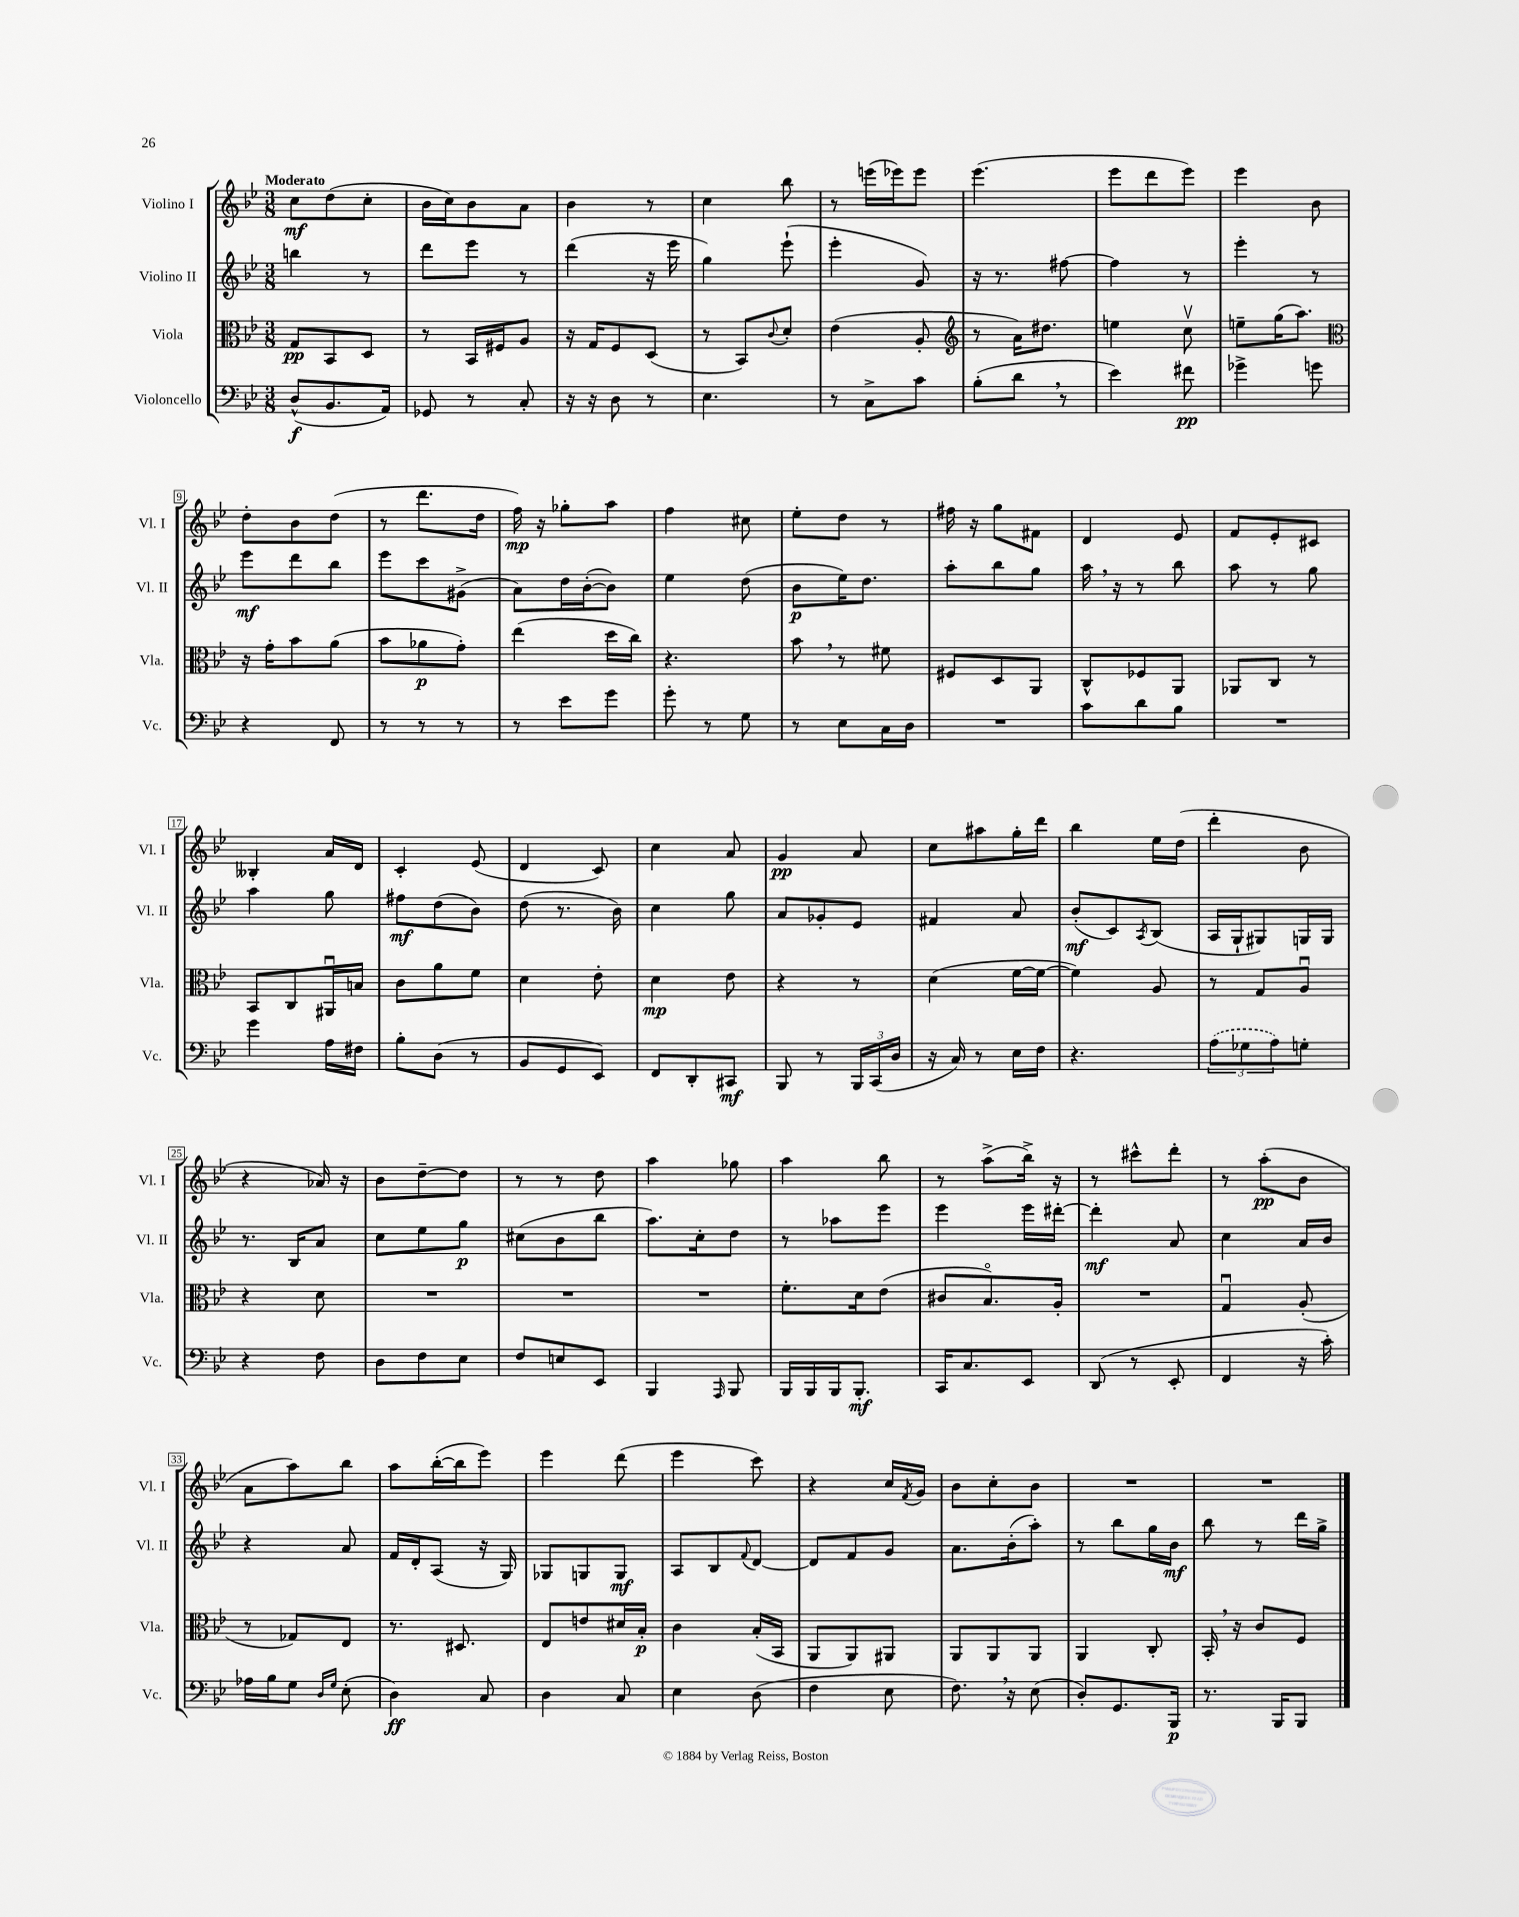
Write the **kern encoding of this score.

**kern	**kern	**kern	**kern
*staff4	*staff3	*staff2	*staff1
*clefF4	*clefC3	*clefG2	*clefG2
*k[b-e-]	*k[b-e-]	*k[b-e-]	*k[b-e-]
*M3/8	*M3/8	*M3/8	*M3/8
(8D^^/L	8G/L	4bb\	8cc\L
8.BB-/	8BB-/	.	(8dd\
.	8D/J	8r	8cc'\J
16AA/Jk)	.	.	.
=	=	=	=
8GG-/	8r	8ddd\L	16b-\LL
.	.	.	16cc\J)
8r	16BB-/LL	8eee-\J	8b-\
.	16F#/J	.	.
8C'/	8A/J	8r	8a\J
=	=	=	=
16r	16r	(4ddd\	4b-\
16r	16G/LK	.	.
8D\	8F/	.	.
8r	(8D/J	16r	8r
.	.	16eee-\	.
=	=	=	=
4.E-\	8r	4gg\)	4cc\
.	8BB-/L)	.	.
.	8qqc/	.	.
.	8d'/J	(8eee-`\	8bb-\
=	=	=	=
8r	(4e-\	4eee-'\	8r
8C^\L	.	.	(16eee\LL
.	.	.	16eee-\J)
8c\J	8A'/	8g/)	8eee-\J
=	=	=	=
*	*clefG2	*	*
(8B-'\L	8r	16r	(4.eee-\
.	.	8.r	.
8d\J	16a\LK)	.	.
.	8.dd#\J	.	.
8r	.	[8ff#\	.
=	=	=	=
4e-\)	4ee\	4ff#\]	8eee-\L
.	.	.	8ddd\
8f#\	8ccv\	8r	8eee-\J)
=	=	=	=
4g-^\	8ee~\L	4eee-'\	4eee-\
.	(16gg\K	.	.
.	8.aa\J)	.	.
8g\	.	8r	8b-\
=	=	=	=
*	*clefC3	*	*
4r	16r	8eee-\L	8dd'\L
.	16g'\LK	.	.
.	8b-\	8ddd\	8b-\
8FF/	(8a\J	8bb-\J	(8dd\J
=	=	=	=
8r	8b-\L	8eee-\L	8r
8r	8a-\	8ccc\	8.ddd\L
8r	8g'\J)	(8g#^\J	.
.	.	.	16dd\Jk
=	=	=	=
8r	(4ee-\	8a\L)	16ff\)
.	.	.	16r
8e-\L	.	16dd\L	8gg-'\L
.	.	([16b-'\J	.
8g\J	16dd\LL	8b-\]J)	8aa\J
.	16cc\JJ)	.	.
=	=	=	=
8g'\	4.r	4ee-\	4ff\
8r	.	.	.
8G\	.	(8dd\	8cc#\
=	=	=	=
8r	8b-\	8b-\L	8ee-'\L
8E-\L	8r	16ee-\K)	8dd\J
.	.	8.dd\J	.
16C\L	8f#\	.	8r
16D\JJ	.	.	.
=	=	=	=
4.r	8F#/L	8aa'\L	16ff#\
.	.	.	16r
.	8D/	8bb-\	8gg\L
.	8AA/J	8gg\J	8f#\J
=	=	=	=
8c\L	8C^^/L	16aa\	4d/
.	.	16r	.
8d\	8F-/	8r	.
8B-\J	8AA/J	8bb-\	8e-/
=	=	=	=
4.r	8AA-/L	8aa\	8f/L
.	8C/J	8r	8e-'/
.	8r	8gg\	8c#/J
=	=	=	=
4g\	8BB-/L	4aa\	4B--'/
.	8C/	.	.
16A\LL	16AA#u/L	8gg\	16a/LL
16F#\JJ	16B/JJ	.	16d/JJ
=	=	=	=
8B-'\L	8c\L	8ff#\L	4c'/
(8D\J	8a\	(8dd\	.
8r	8f\J	8b-\J)	(8e-/
=	=	=	=
8BB-/L	4d\	(8dd\	4d/
8GG/	.	8.r	.
8EE-/J)	8e-'\	.	8c/)
.	.	16b-\)	.
=	=	=	=
8FF/L	4d\	4cc\	4cc\
8DD'/	.	.	.
8CC#/J	8e-\	8gg\	8a/
=	=	=	=
8BBB-/	4r	8a/L	4g/
8r	.	8g-'/	.
24BBB-/LL	8r	8e-/J	8a/
(24CC/	.	.	.
24D/JJ	.	.	.
=	=	=	=
16r	(4d\	4f#/	8cc\L
16C/)	.	.	.
8r	.	.	8aa#\
16E-\LL	[16f\LL	8a/	16gg'\L
16F\JJ	16f\_JJ	.	16ddd\JJ
=	=	=	=
4.r	4f\])	(8b-'/L	4bb-\
.	.	8c/)	.
.	.	8qA/	.
.	8A/	(8B-/J	16ee-\LL
.	.	.	(16dd\JJ
=	=	=	=
(12A\L	8r	16A/LL	4ddd'\
.	.	16G`/J	.
12G-\	.	.	.
.	8G/L	8G#/)	.
12A\)	.	.	.
8G'\J	8Au/J	16G/L	8b-\
.	.	16G/JJ	.
=	=	=	=
4r	4r	8.r	4r
.	.	16B-/LK	.
8F\	8d\	8a/J	16a-/)
.	.	.	16r
=	=	=	=
8D\L	4.r	8cc\L	8b-\L
8F\	.	8ee-\	[8dd~\
8E-\J	.	8gg\J	8dd\]J
=	=	=	=
8F/L	4.r	(8cc#\L	8r
8E/	.	8b-\	8r
8EE-/J	.	8bb-\J	8dd\
=	=	=	=
4BBB-/	4.r	8.aa\L)	4aa\
.	.	16cc'\k	.
16qqAAA/	.	.	.
8BBB-/	.	8dd\J	8gg-\
=	=	=	=
16BBB-/LL	8.f'\L	8r	4aa\
16BBB-/	.	.	.
16BBB-/J	.	8aa-\L	.
8.BBB-'/J	16d\k	.	.
.	(8e-\J	8eee-\J	8bb-\
=	=	=	=
16CC/LK	8c#/L	4eee-\	8r
8.C/	.	.	.
.	8.B-o/)	.	(8aa^\L
8EE-/J	.	16eee-\LL	16bb-^\Jk)
.	16A'/Jk	[16ddd#'\JJ	16r
=	=	=	=
(8DD/	4.r	4ddd#'\]	8r
8r	.	.	8ccc#^^\L
8EE-'/	.	8a/	8ddd'\J
=	=	=	=
4FF/	4Gu/	4cc\	8r
.	.	.	(8aa'\L
16r	(8A'/	16a/LL	8b-\J
16c'\)	.	16b-/JJ	.
=	=	=	=
16A-\LL	8r	4r	8a\L
16B-\J	.	.	.
8G\J	8G-/L)	.	8aa\)
16qqD/LL	.	.	.
16qqG/JJ	.	.	.
(8E-'\	8E-/J	8a/	8bb-\J
=	=	=	=
4D\)	8.r	16f/LL	8aa\L
.	.	16d'/J	.
.	.	(8A/J	([16bb-'\L
.	8.D#/	.	16bb-\]J
8C/	.	16r	8eee-\J)
.	.	16G/)	.
=	=	=	=
4D\	8E-/L	8G-/L	4eee-\
.	8e/	8G/	.
8C/	16d#/L	8G/J	(8ddd\
.	16B-'/JJ	.	.
=	=	=	=
4E-\	4c\	8A/L	4eee-\
.	.	8B-/	.
.	.	8qqf/	.
(8D\	(16B-'/LL	[8d/J	8ccc\)
.	16BB-/JJ	.	.
=	=	=	=
4F\	8AA/L	8d/]L	4r
.	8AA/)	8f/	.
8E-\	8AA#/J	8g/J	16cc/LL
.	.	.	8qf/
.	.	.	16g/JJ
=	=	=	=
8.F\)	8AA/L	8.a\L	8b-\L
.	8AA/	.	8cc'\
16r	.	(16b-'\k	.
(8E-\	8AA/J	8aa'\J)	8b-\J
=	=	=	=
8D'/L)	4AA/	8r	4.r
8.GG/	.	8bb-\L	.
.	8C'/	16gg\L	.
16BBB-/Jk	.	16b-\JJ	.
=	=	=	=
8.r	16BB-'/	8bb-\	4.r
.	16r	.	.
.	8c/L	8r	.
16BBB-/LK	.	.	.
8BBB-/J	8F/J	16ddd\LL	.
.	.	16gg^\JJ	.
==	==	==	==
*-	*-	*-	*-
